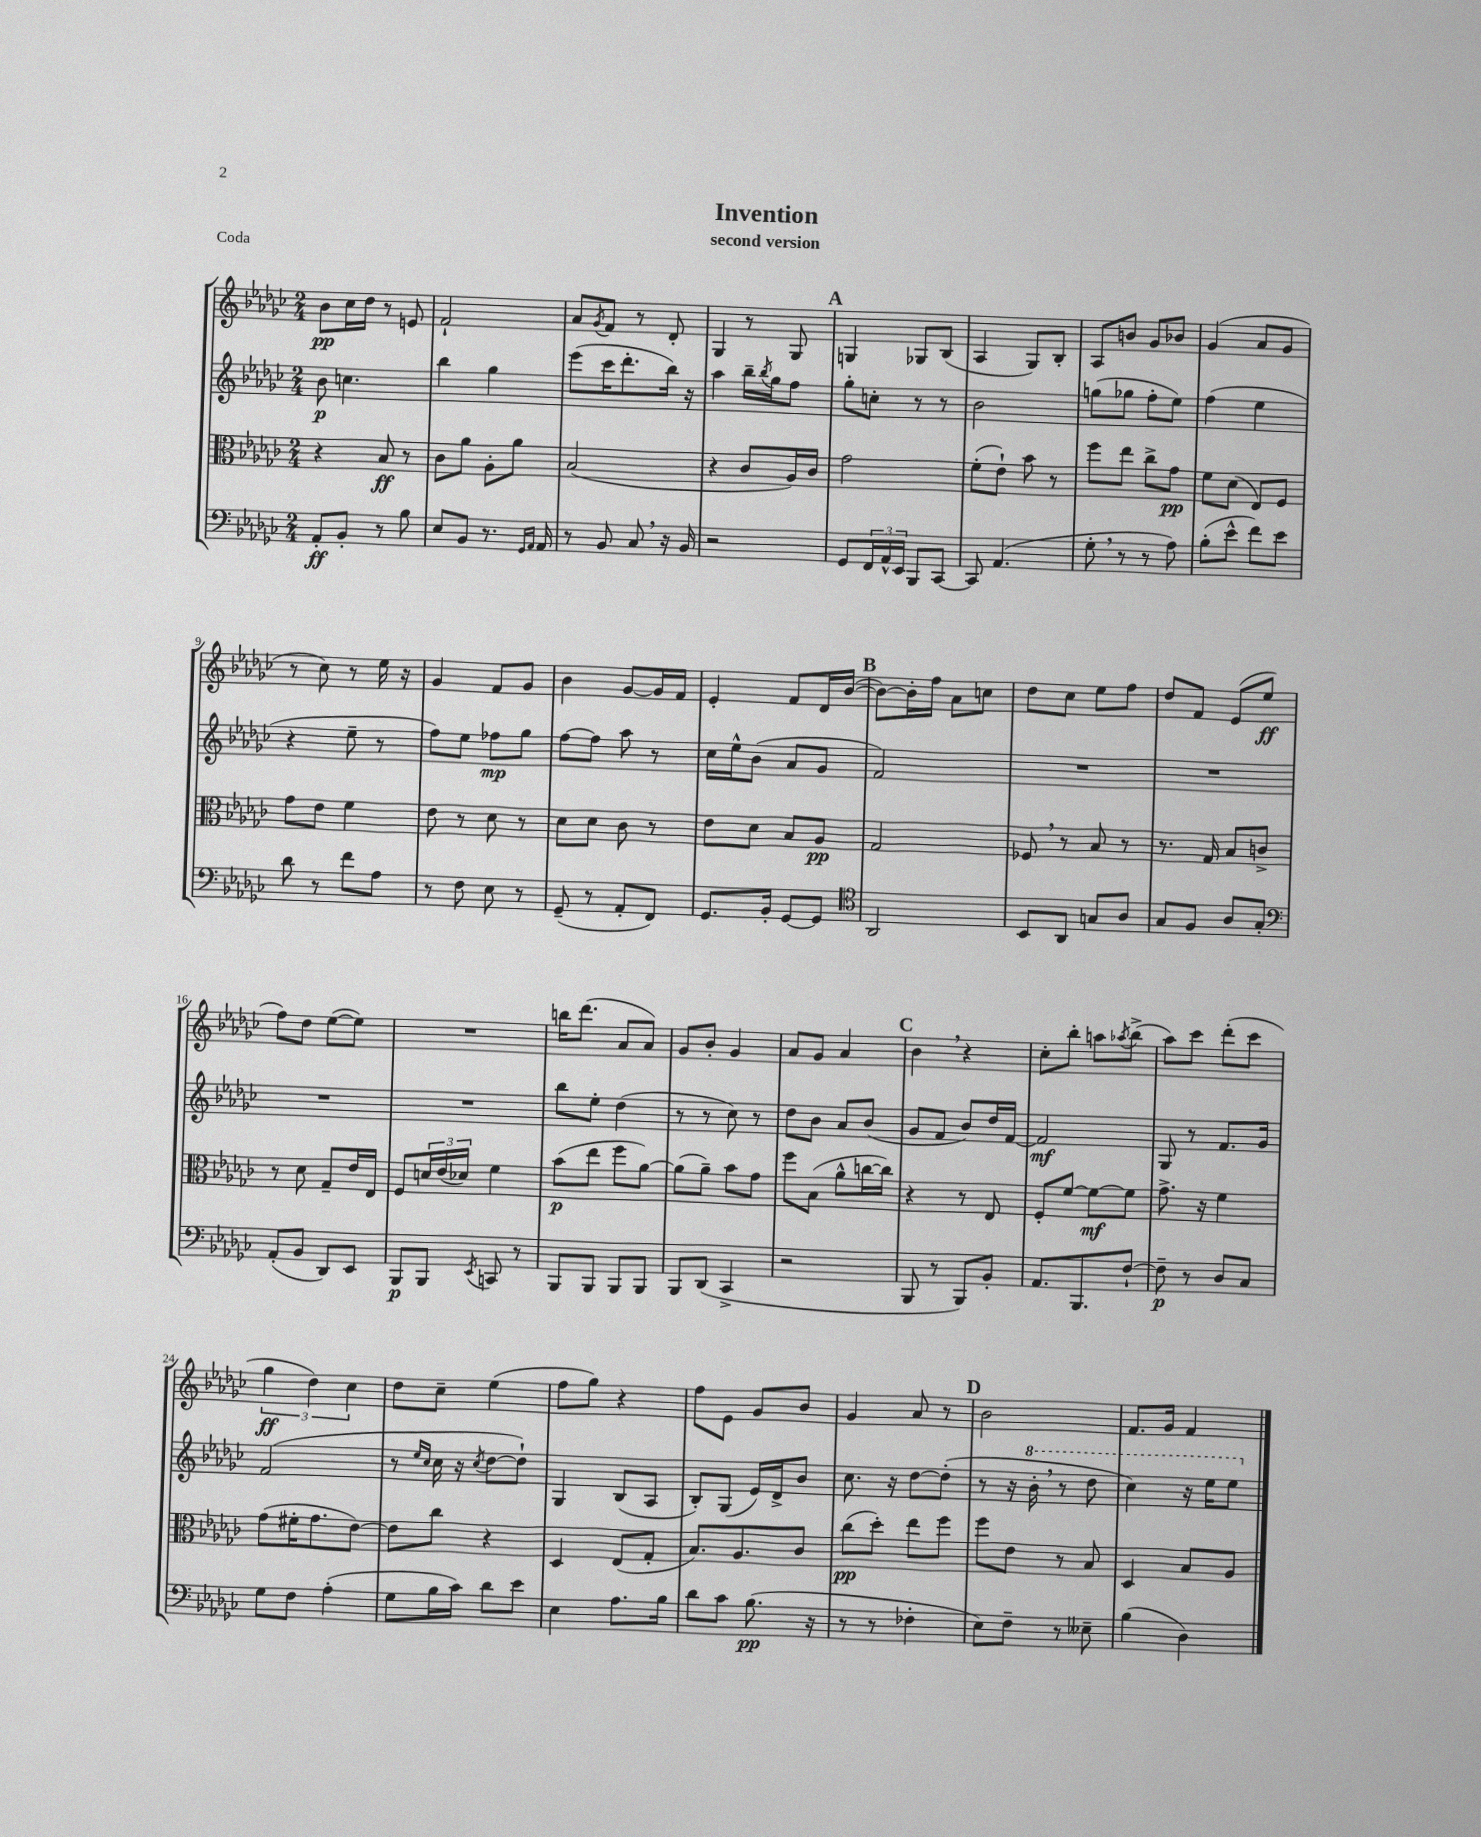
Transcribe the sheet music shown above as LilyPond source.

\header { title = "Invention" subtitle = "second version" piece = "Coda" }
<<
\new StaffGroup <<
\new Staff = "s0" {
    \clef treble \key ges \major \numericTimeSignature \time 2/4
    bes'8\pp ces''16 des''16 r8 e'8 |
    f'2-! |
    aes'8 \acciaccatura { ges'8 } f'8 r8 des'8-. |
    ges4 r8 ges8 |
    \mark \markup { \bold "A" } g4 ges8 bes8( |
    aes4 ges8) bes8-. |
    aes8 b'8 ges'8 bes'8 |
    ges'4( aes'8 ges'8 |
    r8 ces''8) r8 ees''16 r16 |
    ges'4 f'8 ges'8 |
    bes'4 ges'8~ ges'16 f'16 |
    ees'4-. f'8 des'16 bes'16~( |
    \mark \markup { \bold "B" } bes'8~) bes'16-. f''16 aes'8 c''8 |
    des''8 ces''8 ees''8 f''8 |
    des''8 f'8 ees'8( ees''8\ff |
    f''8) des''8 ees''8~( ees''8) |
    R2 |
    b''16 des'''8.( aes'8 aes'8) |
    ges'8 bes'8-. ges'4 |
    aes'8 ges'8 aes'4 |
    \mark \markup { \bold "C" } bes'4 \breathe r4 |
    ces''8-. bes''8-. a''8 \acciaccatura { aes''8 } bes''8->( |
    aes''8) ces'''8 des'''8-.( ces'''8 |
    \tuplet 3/2 { ges''4\ff des''4) ces''4 } |
    des''8 ces''8-- ees''4( |
    f''8 ges''8) r4 |
    f''8 ees'8 ges'8 bes'8 |
    ges'4 aes'8 r8 |
    \mark \markup { \bold "D" } bes'2 |
    f'8. ges'16 f'4 \bar "|." |
}
\new Staff = "s1" {
    \clef treble \key ges \major \numericTimeSignature \time 2/4
    bes'8\p c''4. |
    bes''4 ges''4 |
    ees'''8( ces'''16 des'''8.-. bes''16) r16 |
    aes''4 bes''16-- \acciaccatura { bes''8 } ges''16 f''8 |
    \mark \markup { \bold "A" } ges''8-. c''8-. r8 r8 |
    bes'2 |
    g''8( ges''8 f''8-. ees''8) |
    f''4( ees''4 |
    r4 ees''8-- r8 |
    f''8) ees''8 fes''8\mp ges''8 |
    f''8~ f''8 aes''8 r8 |
    ces''16 ees''16-^ bes'8( aes'8 ges'8 |
    \mark \markup { \bold "B" } f'2) |
    R2 |
    R2 |
    R2 |
    R2 |
    bes''8 ees''8-. des''4( |
    r8 r8 ces''8) r8 |
    des''8 bes'8 aes'8 bes'8( |
    \mark \markup { \bold "C" } ges'8 f'8 bes'8) des''16 f'16~ |
    f'2\mf |
    ges8 r8 f'8. ges'16 |
    f'2( |
    r8 \grace { ees''16 ces''16 } ces''16 r16 \acciaccatura { ces''8 } des''8~ des''8-!) |
    ges4 bes8( aes8 |
    bes8-.) ges8( ees'16) des'16-> bes'8 |
    ces''8. r16 des''8~ des''8-.( |
    \mark \markup { \bold "D" } r8 r16 \ottava #1 bes''16-. \breathe r8 des'''8 |
    ces'''4) r16 ees'''16 ees'''8 \ottava #0 \bar "|." |
}
\new Staff = "s2" {
    \clef alto \key ges \major \numericTimeSignature \time 2/4
    r4 bes8\ff r8 |
    ces'8 aes'8 aes8-. aes'8 |
    bes2( |
    r4 ces'8 aes16) ces'16 |
    \mark \markup { \bold "A" } ges'2 |
    f'8-.( ees'8-!) bes'8 r8 |
    f''8 ees''8 ces''8-> ges'8\pp |
    f'8 des'8( ees8) f8 |
    ges'8 ees'8 f'4 |
    ees'8 r8 des'8 r8 |
    des'8 des'8 ces'8 r8 |
    ees'8 des'8 bes8 aes8\pp |
    \mark \markup { \bold "B" } ges2 |
    fes8 \breathe r8 bes8 r8 |
    r8. ges16 bes8 c'8-> |
    r8 des'8 ges8-- ees'16 ees16 |
    f8 \tuplet 3/2 { d'16 ees'16( des'16) } f'4 |
    bes'8\p( ees''8 f''8 aes'8~) |
    aes'8( aes'8--) bes'8 ges'8 |
    f''8 bes8( aes'8-^ c''16~ c''16) |
    \mark \markup { \bold "C" } r4 r8 ees8 |
    f8-. f'8~ f'8~\mf f'8 |
    ges'8.-> r16 f'4 |
    ges'8( fis'16-. ges'8. ees'8~) |
    ees'8 ces''8 r4 |
    des4 ees8( ges8-. |
    bes8.) aes8. ces'8 |
    ces''8\pp( des''8-.) ees''8 f''8 |
    \mark \markup { \bold "D" } f''8 ees'8 r8 bes8 |
    des4 bes8 aes8 \bar "|." |
}
\new Staff = "s3" {
    \clef bass \key ges \major \numericTimeSignature \time 2/4
    aes,8-.\ff bes,8-. r8 bes8 |
    ees8 bes,8 r8. \grace { ges,16 aes,16 } aes,16 |
    r8 bes,8 ces8 \breathe r16 bes,16 |
    r2 |
    \mark \markup { \bold "A" } ges,8 \tuplet 3/2 { f,16 aes,16-^ ees,16 } bes,,8 ces,8~ |
    ces,8 aes,4.( |
    ges8-. \breathe r8 r8 aes8) |
    bes8-.( ees'8-^ f'8) ees'8 |
    des'8 r8 f'8 aes8 |
    r8 f8 ees8 r8 |
    ges,8--( r8 aes,8-. f,8) |
    ges,8. bes,16-. ges,8~ ges,8 |
    \mark \markup { \bold "B" } \clef tenor aes,2 |
    bes,8 aes,8 g8 aes8 |
    ges8 f8 aes8 ges8-. |
    \clef bass aes,8-.( bes,8 des,8) ees,8 |
    bes,,8\p bes,,8 \acciaccatura { ees,8 } c,8 r8 |
    bes,,8 bes,,8 bes,,8 bes,,8 |
    bes,,8 des,8( ces,4-> |
    r2 |
    \mark \markup { \bold "C" } bes,,8 r8 bes,,8) bes,8-. |
    aes,8. bes,,8. f8~-! |
    f8--\p r8 des8 ces8 |
    ges8 f8 aes4-.( |
    ges8 bes16 ces'16) des'8 ees'8 |
    ees4 aes8. bes16 |
    des'8 ces'8 bes8.\pp( r16 |
    r8 r8 fes4-. |
    \mark \markup { \bold "D" } ees8) f8-- r8 eeses8-- |
    bes4( des4) \bar "|." |
}
>>
>>
